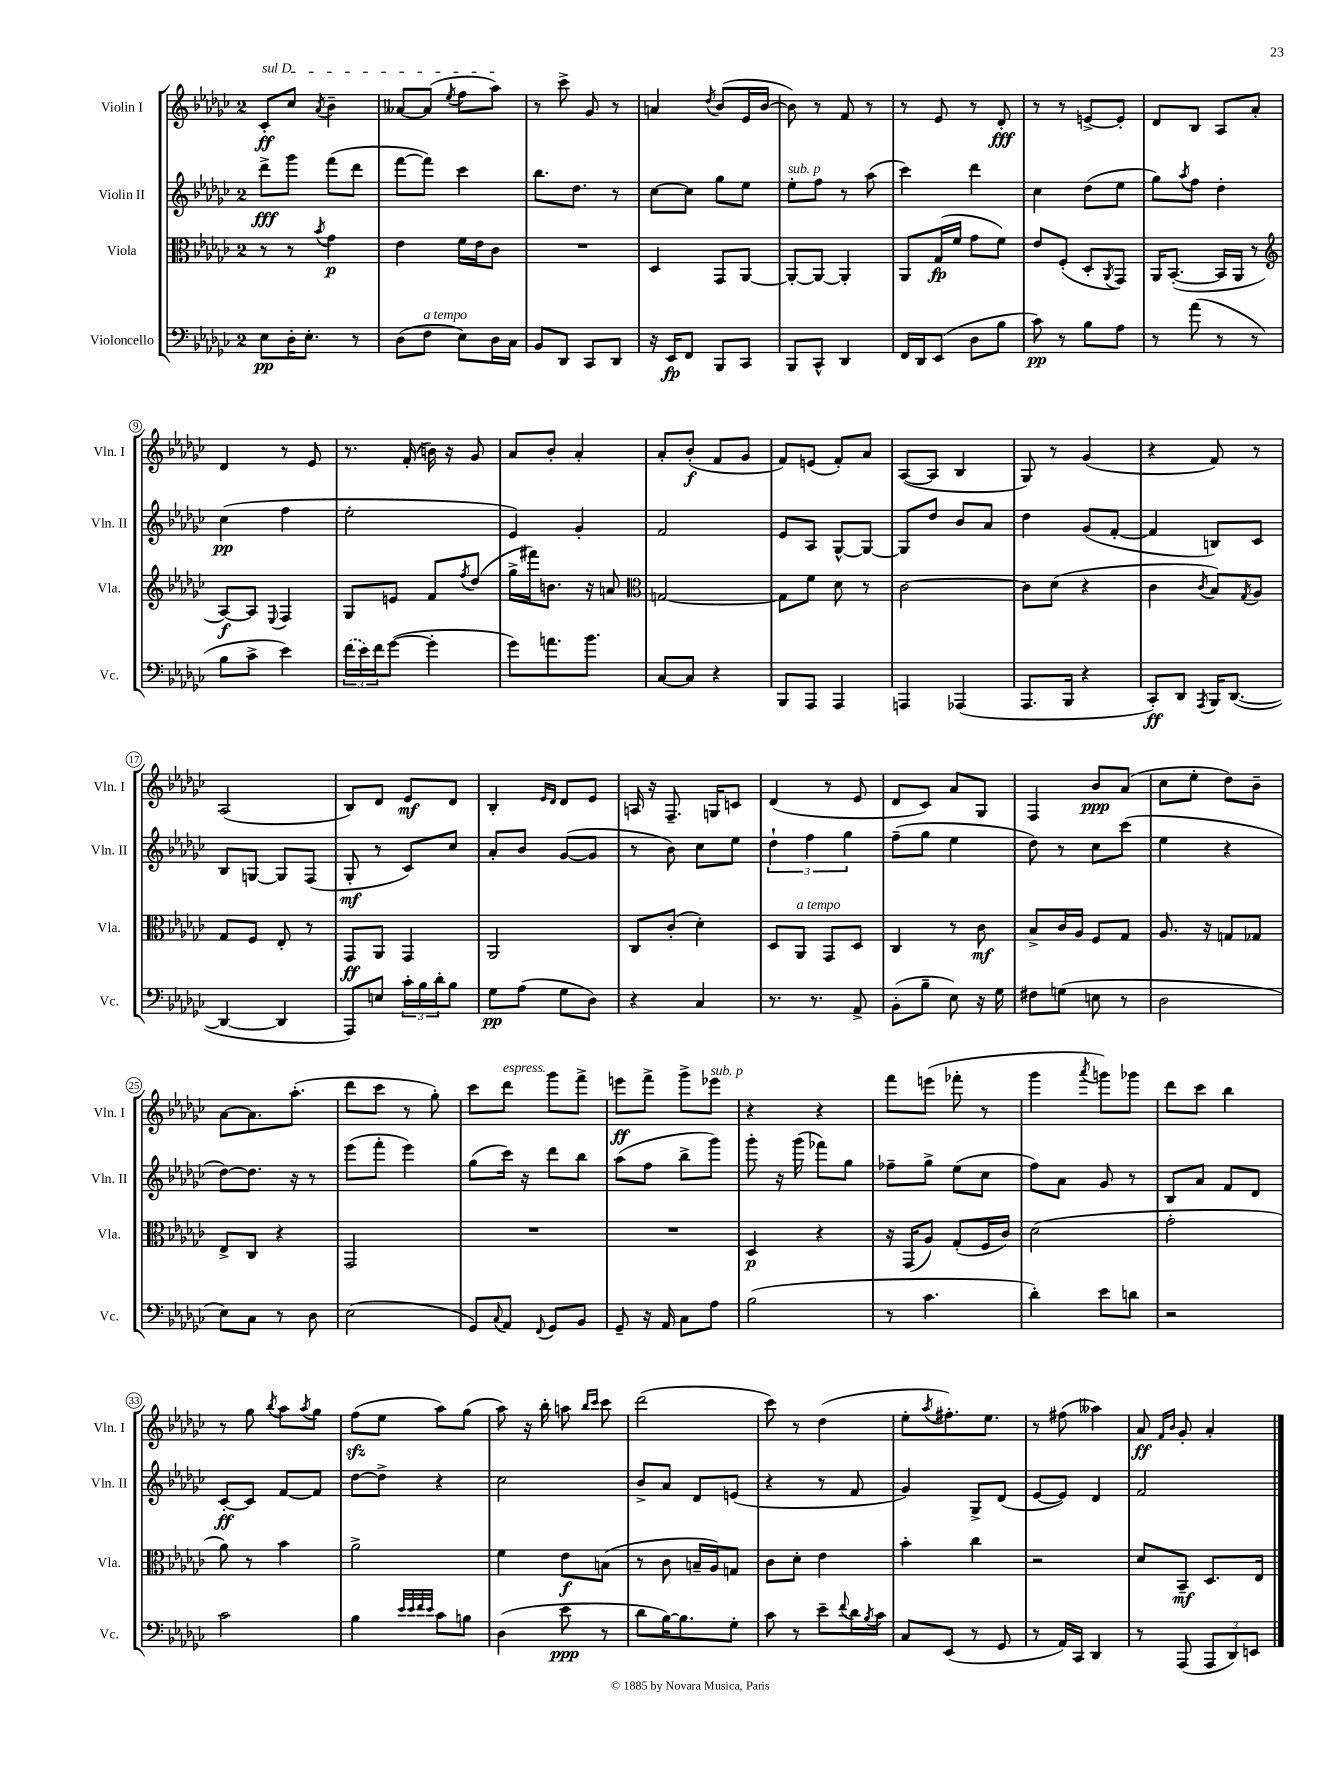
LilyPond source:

<<
\new StaffGroup <<
\new Staff = "s0" \with { instrumentName = "Violin I" shortInstrumentName = "Vln. I" } {
    \clef treble \key ges \major \once \override Staff.TimeSignature.style = #'single-digit \time 2/4
    \once \override TextSpanner.bound-details.left.text = \markup { \italic "sul D" } ces'8-.\ff\startTextSpan ces''8 \acciaccatura { aes'8 } bes'4-- |
    aeses'8~ aeses'8( \acciaccatura { ees''8 } f''8 aes''8\stopTextSpan) |
    r8 ces'''8-> ges'8 r8 |
    a'4 \acciaccatura { des''8 } bes'8( ees'16 bes'16~ |
    bes'8) r8 f'8 r8 |
    r8 ees'8 r8 des'8-.\fff |
    r8 r8 e'8~-> e'8-. |
    des'8 bes8 aes8 aes'8-. |
    des'4 r8 ees'8 |
    r8. f'16-.( b'16) r16 ges'8 |
    aes'8 bes'8-. aes'4-. |
    aes'8-. bes'8-.\f( f'8 ges'8 |
    f'8) e'8( f'8-.) aes'8 |
    aes8~( aes8 bes4 |
    ges8) r8 ges'4( |
    r4 f'8) r8 |
    aes2( |
    bes8) des'8 ees'8\mf des'8 |
    bes4-. \grace { ees'16 des'16 } des'8 ees'8 |
    a16 r16 f8.-- g16 c'8 |
    des'4( r8 ees'8 |
    des'8 ces'8) aes'8 ges8 |
    f4 bes'8\ppp aes'8( |
    ces''8 ees''8-. des''8) bes'8-- |
    aes'8~ aes'8. aes''8.-.( |
    des'''8 ces'''8 r8 ges''8-.) |
    ces'''8 des'''8^\markup { \italic "espress." } ges'''8 f'''8-> |
    e'''8\ff f'''8-> ges'''8-> ees'''8^\markup { \italic "sub. p" } |
    r4 r4 |
    f'''8 e'''8( fes'''8-. r8 |
    ges'''4 \acciaccatura { aes'''8 } g'''8) ges'''8 |
    des'''8 ces'''8 bes''4 |
    r8 ges''8 \acciaccatura { bes''8 } aes''8 \acciaccatura { aes''8 } ges''8 |
    f''8\sfz( ees''8 aes''8) ges''8( |
    aes''8) r16 bes''16-. a''8 \grace { bes''16 ces'''16 } ces'''8 |
    des'''2( |
    ces'''8) r8 des''4( |
    ees''8-. \acciaccatura { aes''8 } fis''8.-.) ees''8. |
    r8 fis''8( aeses''4) |
    aes'8\ff \grace { f'16 bes'16 } ges'8-. aes'4-. \bar "|." |
}
\new Staff = "s1" \with { instrumentName = "Violin II" shortInstrumentName = "Vln. II" } {
    \clef treble \key ges \major \once \override Staff.TimeSignature.style = #'single-digit \time 2/4
    des'''8->\fff ges'''8 f'''8( des'''8 |
    f'''8~ f'''8) ces'''4 |
    bes''8. des''8. r8 |
    ces''8~ ces''8 ges''8 ees''8 |
    ees''8-.^\markup { \italic "sub. p" } f''8 r8 aes''8( |
    ces'''4) des'''4 |
    ces''4 des''8( ees''8 |
    ges''8) \acciaccatura { aes''8 } f''8 des''4-. |
    ces''4\pp( f''4 |
    ees''2-. |
    ees'4) ges'4-. |
    f'2 |
    ees'8 aes8 ges8~-^ ges8~ |
    ges8 des''8 bes'8 aes'8 |
    des''4 ges'8( f'8~-. |
    f'4 b8) ces'8 |
    bes8 g8~ g8 f8( |
    ges8-.\mf r8 ces'8) ces''8 |
    aes'8-. bes'8 ges'8~( ges'8 |
    r8 bes'8) ces''8 ees''8 |
    \tuplet 3/2 { des''4-! f''4 ges''4 } |
    f''8--( ges''8 ees''4 |
    des''8) r8 ces''8 ces'''8( |
    ees''4 r4 |
    des''8~) des''8. r16 r8 |
    ees'''8( f'''8-. ees'''4) |
    ges''8( ces'''16) r16 des'''8 bes''8 |
    aes''8( f''8 bes''8-> ges'''8) |
    ges'''8-. r16 ges'''16( fes'''8) ges''8 |
    fes''8-- ges''8-> ees''8( ces''8 |
    f''8) aes'8 ges'8 r8 |
    bes8 aes'8 f'8 des'8 |
    ces'8~-.\ff ces'8 f'8~ f'8 |
    des''8~ des''8-> r4 |
    ces''2 |
    bes'8-> aes'8 des'8 e'8( |
    r4 r8 f'8 |
    ges'4) ges8-> des'8( |
    ees'8~ ees'8) des'4 |
    f'2 \bar "|." |
}
\new Staff = "s2" \with { instrumentName = "Viola" shortInstrumentName = "Vla." } {
    \clef alto \key ges \major \once \override Staff.TimeSignature.style = #'single-digit \time 2/4
    r8 r8 \acciaccatura { bes'8 } ges'4\p |
    ees'4 f'16 ees'16 ces'8 |
    R2 |
    des4 ges,8 aes,8~ |
    aes,8~-. aes,8~ aes,4-. |
    aes,8 ges16\fp( f'16 ges'8 f'8) |
    ees'8 f8-.( des8-. \acciaccatura { aes,8 } ges,8) |
    aes,16 bes,8.~-.( bes,16 aes,16 r8 |
    \clef treble aes8~\f) aes8 \appoggiatura { ees8 } f4 |
    ges8 e'8 f'8 \acciaccatura { f''8 } des''8( |
    ges''16-> fis'''16) b'8. r16 a'8 |
    \clef alto g2~ |
    g8 f'8 des'8 r8 |
    ces'2~ |
    ces'8 des'8( r4 |
    ces'4 \acciaccatura { ces'8 } bes8) \acciaccatura { ges8 } aes8 |
    ges8 f8 ees8-. r8 |
    ges,8\ff aes,8 ges,4 |
    aes,2 |
    ces8 ces'8-.( des'4-.) |
    des8 aes,8^\markup { \italic "a tempo" } ges,8 des8 |
    ces4 r8 ces'8\mf |
    bes8-> ces'16 aes16 f8 ges8 |
    aes8. r16 g8 ges8 |
    ees8-> ces8 r4 |
    ges,2 |
    R2 |
    R2 |
    des4\p r4 |
    r16 ges,16( aes8) ges8-.( f16 ces'16) |
    des'2( |
    ges'2-. |
    aes'8) r8 bes'4 |
    aes'2-> |
    f'4 ees'8\f b8( |
    r8 ces'8 b16-- aes16) g8 |
    ces'8 des'8-. ees'4 |
    bes'4-. ces''4 |
    r2 |
    des'8 bes,8--\mf des8. ees16 \bar "|." |
}
\new Staff = "s3" \with { instrumentName = "Violoncello" shortInstrumentName = "Vc." } {
    \clef bass \key ges \major \once \override Staff.TimeSignature.style = #'single-digit \time 2/4
    ees8\pp des16-. ees8.-. r8 |
    des8( f8^\markup { \italic "a tempo" } ees8) des16 ces16 |
    bes,8 des,8 ces,8 des,8 |
    r16 ees,16\fp f,8 bes,,8 ces,8 |
    bes,,8 ces,8-^ des,4 |
    f,16 des,16 ees,8( des8 bes8 |
    ces'8\pp) r8 bes8 aes8 |
    r8 aes'8( r8 r8 |
    bes8 ces'8-> ees'4) |
    \tuplet 3/2 { \once \slurDashed f'16( ees'16) f'16 } ges'8~( ges'4-. |
    ges'8) a'8. bes'8. |
    ces8~ ces8 r4 |
    bes,,8 aes,,8 aes,,4 |
    a,,4 aes,,4( |
    aes,,8. bes,,16 r4 |
    ces,8-.\ff) des,8 \acciaccatura { aes,,8 } bes,,16 des,8.~( |
    des,4~ des,4 |
    aes,,8) e8 \tuplet 3/2 { ces'16-. bes16 des'16-. } bes8 |
    ges8\pp aes8( ges8 des8) |
    r4 ces4 |
    r8. r8. aes,8-> |
    bes,8-.( bes8-- ees8) r16 ges16 |
    fis8 g8( e8 r8 |
    des2 |
    ees8) ces8 r8 des8 |
    ees2( |
    ges,8) \appoggiatura { ces8 } aes,8 \appoggiatura { f,8 } ges,8 bes,8 |
    ges,8-- r16 aes,16 ces8 aes8 |
    bes2( |
    r8 ces'4. |
    des'4-.) ees'8 d'8 |
    r2 |
    ces'2 |
    bes4 \grace { ees'32 ees'32 f'32 ees'32 } ces'8 b8 |
    des4( ees'8\ppp r8 |
    des'8 bes16~) bes8. ges8-. |
    ces'8 r8 ees'8-- \appoggiatura { f'8 } des'16 \acciaccatura { bes8 } ces'16 |
    ces8 ees,8( r8 ges,8 |
    r8 aes,16) ces,16 des,4 |
    r8 aes,,8( \tuplet 3/2 { aes,,8 des,8) e,8 } \bar "|." |
}
>>
>>
\layout { \context { \Score \override BarNumber.stencil = #(make-stencil-circler 0.1 0.3 ly:text-interface::print) } }
